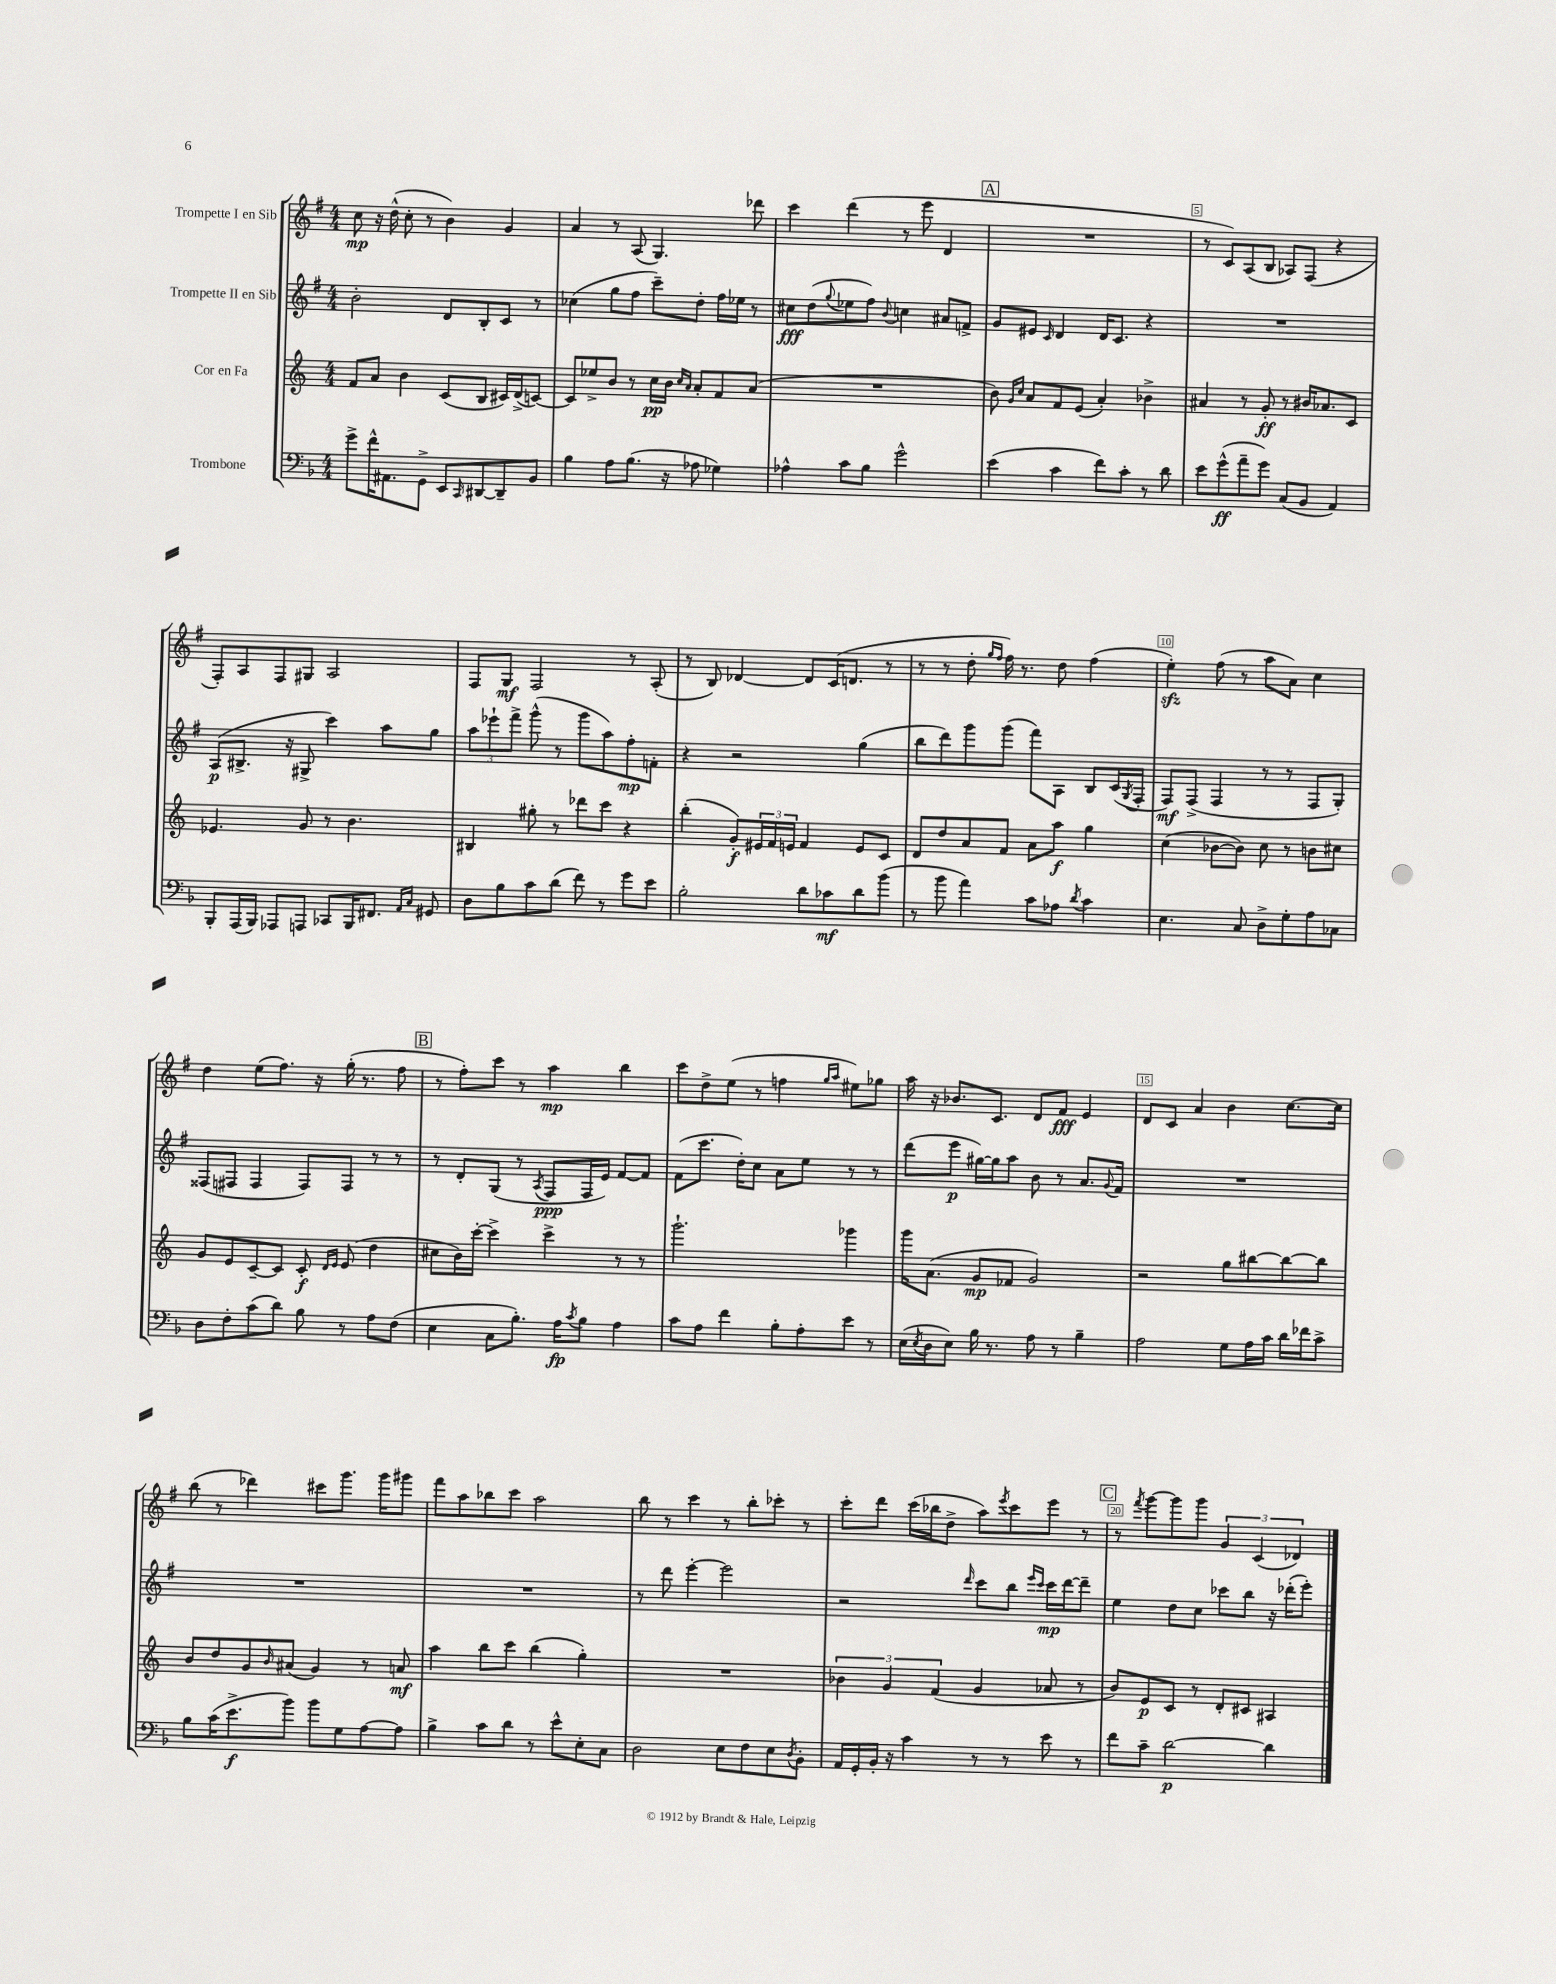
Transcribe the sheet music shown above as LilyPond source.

<<
\new StaffGroup <<
\new Staff = "s0" \with { instrumentName = "Trompette I en Sib" } {
    \clef treble \key g \major \numericTimeSignature \time 4/4
    c''8\mp r16 d''16-^( c''8-. r8 b'4) g'4 |
    a'4 r8 a8( g4.) des'''8 |
    c'''4 d'''4( r8 e'''8 d'4 |
    \mark \markup { \box "A" } R1 |
    r8 c'8) a8( b8 aes8) fis8( r4 |
    fis8-.) a8 fis8 gis8 a2 |
    fis8 g8\mf fis2 r8 a8-.( |
    r8 b8) des'4~ des'8 c'16( d'8. r8 |
    r8 r8 d''8-. \grace { g''16 fis''16 } fis''16) r8. d''8 fis''4( |
    e''4-.\sfz) fis''8( r8 a''8 a'8) c''4 |
    d''4 e''8( fis''8.) r16 g''16-.( r8. fis''8 |
    \mark \markup { \box "B" } r8 fis''8-.) c'''8 r8 a''4\mp b''4 |
    c'''8 d''8-> e''8( r8 f''4 \grace { g''16 a''16 } eis''8) ges''8 |
    a''16 r16 bes'8. c'8. d'8 fis'8\fff e'4 |
    d'8 c'8 a'4 b'4 c''8.~ c''16 |
    b''8( r8 des'''4) cis'''8 g'''8. g'''16 gis'''8 |
    fis'''8 a''8 bes''8 c'''8 a''2 |
    b''8 r8 c'''4 r8 b''8-. ces'''8-. r8 |
    c'''8-. d'''8 c'''16( bes''16 d''8-> a''8) \acciaccatura { e'''8 } c'''8 e'''8 r8 |
    \mark \markup { \box "C" } r8 \acciaccatura { fis'''8 } g'''8~ g'''8 g'''8 \tuplet 3/2 { g'4 c'4( des'4) } \bar "|." |
}
\new Staff = "s1" \with { instrumentName = "Trompette II en Sib" } {
    \clef treble \key g \major \numericTimeSignature \time 4/4
    b'2-. d'8 b8-. c'8 r8 |
    ces''4( g''8 fis''8 c'''8--) d''8-. fis''16 ees''16 r8 |
    cis''8\fff d''8( \appoggiatura { g''8 } ees''8 fis''8) \appoggiatura { b'8 } c''4 ais'8 f'8-> |
    \mark \markup { \box "A" } g'8 eis'8 \grace { c'16 } d'4 d'16 c'8. r4 |
    R1 |
    a8\p( bis8.-> r16 gis8-> c'''4) a''8 g''8 |
    \tuplet 3/2 { a''8 ees'''8-! fis'''8-> } g'''8-^( r8 g'''8 a''8) fis''8-.\mp f'8-. |
    r4 r2 g''4( |
    b''8 d'''8) g'''8 g'''8( fis'''8) a8 b8 c'16( \acciaccatura { g8 } fis16-. |
    fis8\mf) fis8->( fis4 r8 r8 fis8 g8-.) |
    fisis8( fis8 fis4 fis8) fis8 r8 r8 |
    \mark \markup { \box "B" } r8 d'8-. g8( r8 \acciaccatura { a8 } fis8\ppp fis16 e'16) fis'8~ fis'8 |
    fis'8( c'''8. d''16-.) c''8 a'8 e''8 r8 r8 |
    d'''8( e'''8\p gis''16~) gis''16 a''8 b'8 r8 a'8. \appoggiatura { g'8 } fis'16 |
    R1 |
    R1 |
    R1 |
    r8 d'''8 e'''4~-. e'''2 |
    r2 \grace { d'''16 } c'''8 b''8 \grace { e'''16 c'''16 } c'''16\mp d'''16~ d'''8-- |
    \mark \markup { \box "C" } e''4 d''8 c''8 ces'''8 b''8 r16 des'''16-.( e'''8-.) \bar "|." |
}
\new Staff = "s2" \with { instrumentName = "Cor en Fa" } {
    \clef treble \key c \major \numericTimeSignature \time 4/4
    f'8 a'8 b'4 c'8( b8 cis'16) d'16->( c'8~) |
    c'8 ees''8-> b'8 r8 c''16\pp b'16 \grace { c''16 a'16 } a'8-. f'8 a'8( |
    R1 |
    \mark \markup { \box "A" } b'8) \grace { g'16 c''16 } a'8 f'8 e'8( a'4-.) bes'4-> |
    ais'4 r8 g'8-.\ff r8 bis'16 aes'8. c'8 |
    ees'4. g'8 r8 b'4. |
    bis4 gis''8-. r8 des'''8 c'''8 r4 |
    b''4-.( g'8-.\f) \tuplet 3/2 { eis'16 f'16 e'16 } f'4 e'8 c'8 |
    d'8 d''8 a'8 f'8 a'8 a''8\f g''4 |
    c''4( bes'8~ bes'8) c''8 r8 b'8 cis''8 |
    g'8 e'8 c'8~-- c'8 c'8-.\f \grace { d'16 e'16 } e'8( d''4 |
    \mark \markup { \box "B" } cis''8 b'16) c'''16~-. c'''4-> c'''4-> r8 r8 |
    g'''2.-! ges'''4 |
    g'''16 a'8.( g'8\mp fes'8 g'2) |
    r2 g''8 bis''8~ bis''8~ bis''8 |
    b'8 d''8 g'8 \grace { b'16 } ais'8( g'4) r8 a'8\mf |
    a''4 b''8 c'''8 b''4( g''4-.) |
    R1 |
    \tuplet 3/2 { bes'4 g'4 f'4( } g'4 aes'8 r8 |
    \mark \markup { \box "C" } b'8) e'8\p c'8 r8 d'8-. cis'8 ais4 \bar "|." |
}
\new Staff = "s3" \with { instrumentName = "Trombone" } {
    \clef bass \key f \major \numericTimeSignature \time 4/4
    g'8-> f'16-^ ais,8. g,8-> e,8 \grace { c,16 } dis,8~ dis,8-- bes,8 |
    bes4 a8 bes8.( r16 aes8 ges4) |
    aes4-^ c'8 bes8 g'2-^ |
    \mark \markup { \box "A" } e'4( c'4 f'8) c'8-. r8 d'8 |
    e'8 g'8-^\ff( a'8-- g'8) c8( bes,8 a,4) |
    bes,,8-. a,,16( bes,,16) aes,,8 a,,8 ces,8 bes,,16 fis,8. \grace { a,16 c16 } gis,8 |
    d8 bes8 c'8 d'8( f'8) r8 g'8 e'8 |
    bes2-. d'8 ces'8\mf d'8 bes'8( |
    r8 bes'8 a'4) c'8 aes8 \acciaccatura { d'8 } c'4 |
    e4. c8 d8-> g8-. a8 ces8 |
    d8 f8-. c'8( d'8) bes8 r8 a8 f8( |
    \mark \markup { \box "B" } e4 c8 bes8.-.) a16\fp \acciaccatura { c'8 } bes8 a4 |
    c'8 a8 f'4 bes8-. a8-. e'8 r8 |
    e16( \acciaccatura { e8 } d16 e8) bes16 r8. a8 r8 bes4-- |
    a2 g8 a16 c'16 d'16 fes'16 c'8-> |
    bes8 c'16( e'8.->\f bes'8) bes'8 g8 a8~ a8 |
    bes4-> c'8 d'8 r8 e'8-^ e8-. c8 |
    d2 e8 f8 e8 \acciaccatura { d8 } bes,8-. |
    a,16 g,16-. bes,16-. r16 c'4 r8 r8 e'8 r8 |
    \mark \markup { \box "C" } f'8 c'8-- d'2~\p d'4 \bar "|." |
}
>>
>>
\layout { \context { \Score \override BarNumber.break-visibility = ##(#f #t #t) barNumberVisibility = #(every-nth-bar-number-visible 5) \override BarNumber.stencil = #(make-stencil-boxer 0.1 0.3 ly:text-interface::print) } }
